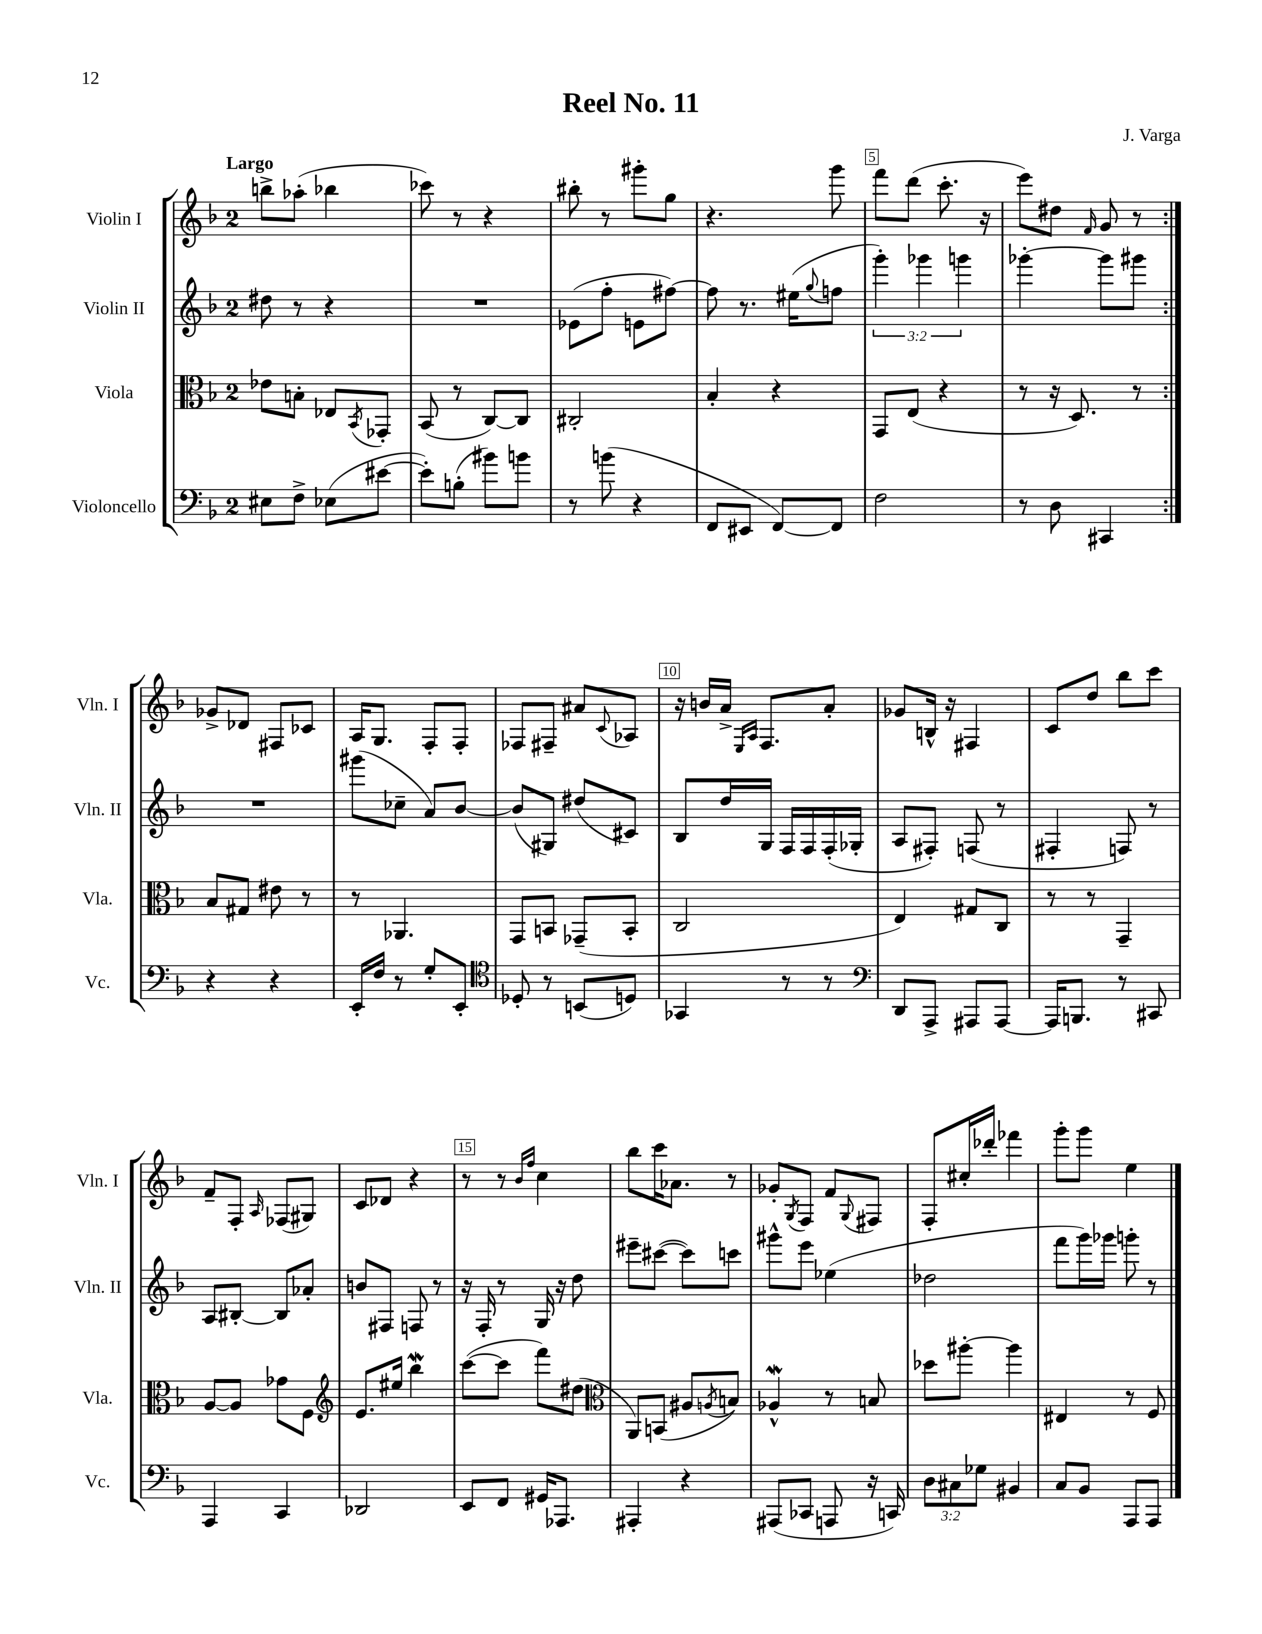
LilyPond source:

\header { title = "Reel No. 11" composer = "J. Varga" }
<<
\new StaffGroup <<
\new Staff = "s0" \with { instrumentName = "Violin I" shortInstrumentName = "Vln. I" } {
    \clef treble \key f \major \once \override Staff.TimeSignature.style = #'single-digit \time 2/4 \tempo "Largo"
    \repeat volta 2 { b''8-> aes''8-.( bes''4 |
    ces'''8) r8 r4 |
    bis''8-. r8 gis'''8-. g''8 |
    r4. g'''8 |
    f'''8 d'''8( c'''8.-. r16 |
    e'''8) dis''8 \grace { f'16 } g'8 r8 | }
    ges'8-> des'8 fis8 ces'8 |
    a16 g8. f8-. f8-. |
    fes8 fis8-- ais'8 \appoggiatura { c'8 } aes8 |
    r16 b'16 a'16-> \grace { e16 a16 } f8. a'8-. |
    ges'8 b16-^ r16 fis4 |
    c'8 d''8 bes''8 c'''8 |
    f'8-- f8-. \grace { a16 } fes8( gis8) |
    c'8 des'8 r4 |
    r8 r8 \grace { bes'16 f''16 } c''4 |
    bes''8 c'''16 aes'8. r8 |
    ges'8-. \acciaccatura { g8 } f8 f'8 \appoggiatura { g8 } fis8 |
    f8-. cis''16-. des'''16-. fes'''4 |
    g'''8-. g'''8 e''4 \bar "|." |
}
\new Staff = "s1" \with { instrumentName = "Violin II" shortInstrumentName = "Vln. II" } {
    \clef treble \key f \major \once \override Staff.TimeSignature.style = #'single-digit \time 2/4 \override Staff.TupletNumber.text = #tuplet-number::calc-fraction-text
    \repeat volta 2 { dis''8 r8 r4 |
    R2 |
    ees'8( f''8-. e'8 fis''8~) |
    fis''8 r8. eis''16( \appoggiatura { g''8 } f''8 |
    \tuplet 3/2 { g'''4-.) ges'''4 g'''4 } |
    ges'''4~-. ges'''8 gis'''8 | }
    R2 |
    gis'''8( ces''8-- a'8) bes'8~ |
    bes'8( gis8) dis''8( cis'8) |
    bes8 d''16 g16 f16 f16 f16-.( ges16-. |
    a8 fis8-.) f8( r8 |
    fis4-. f8) r8 |
    a8 bis8~-. bis8 aes'8-. |
    b'8 fis8 f8 r8 |
    r16 f16-. r8 g16 r16 d''8 |
    eis'''8-- cis'''8~( cis'''8) c'''8 |
    gis'''8-^ e'''8 ees''4( |
    des''2 |
    f'''8 g'''16) ges'''16 g'''8-. r8 \bar "|." |
}
\new Staff = "s2" \with { instrumentName = "Viola" shortInstrumentName = "Vla." } {
    \clef alto \key f \major \once \override Staff.TimeSignature.style = #'single-digit \time 2/4
    \repeat volta 2 { ees'8 b8-. ees8 \acciaccatura { bes,8 } ges,8-. |
    bes,8( r8 c8~) c8 |
    cis2-. |
    bes4-. r4 |
    g,8 e8( r4 |
    r8 r16 d8.) r8 | }
    bes8 gis8 eis'8 r8 |
    r8 aes,4. |
    g,8 b,8 ges,8--( b,8-. |
    c2 |
    e4) gis8 c8 |
    r8 r8 g,4-- |
    a8~ a8 ges'8 f8 |
    \clef treble e'8. eis''16 bes''4\mordent |
    c'''8~( c'''8 f'''8) dis''8( |
    \clef alto a,8) b,8( ais8 \acciaccatura { a8 } b8) |
    aes4-^\mordent r8 b8 |
    des''8 ais''8~-. ais''4 |
    eis4 r8 f8 \bar "|." |
}
\new Staff = "s3" \with { instrumentName = "Violoncello" shortInstrumentName = "Vc." } {
    \clef bass \key f \major \once \override Staff.TimeSignature.style = #'single-digit \time 2/4 \override Staff.TupletNumber.text = #tuplet-number::calc-fraction-text
    \repeat volta 2 { eis8 f8-> ees8( eis'8~ |
    eis'8-.) b8-.( bis'8) b'8 |
    r8 b'8( r4 |
    f,8 eis,8 f,8~) f,8 |
    f2 |
    r8 d8 cis,4 | }
    r4 r4 |
    e,16-. f16 r8 g8-. e,8-. |
    \clef tenor des8-. r8 b,8( d8) |
    ges,4 r8 r8 |
    \clef bass d,8 a,,8-> ais,,8 ais,,8~ |
    ais,,16 b,,8. r8 cis,8 |
    a,,4 c,4 |
    des,2 |
    e,8 f,8 gis,16 aes,,8. |
    ais,,4-. r4 |
    ais,,8( ces,8 a,,8 r16 c,16) |
    \tuplet 3/2 { d8 cis8 ges8 } bis,4 |
    c8 bes,8 a,,8 a,,8 \bar "|." |
}
>>
>>
\layout { \context { \Score \override BarNumber.break-visibility = ##(#f #t #t) barNumberVisibility = #(every-nth-bar-number-visible 5) \override BarNumber.stencil = #(make-stencil-boxer 0.1 0.3 ly:text-interface::print) } }
